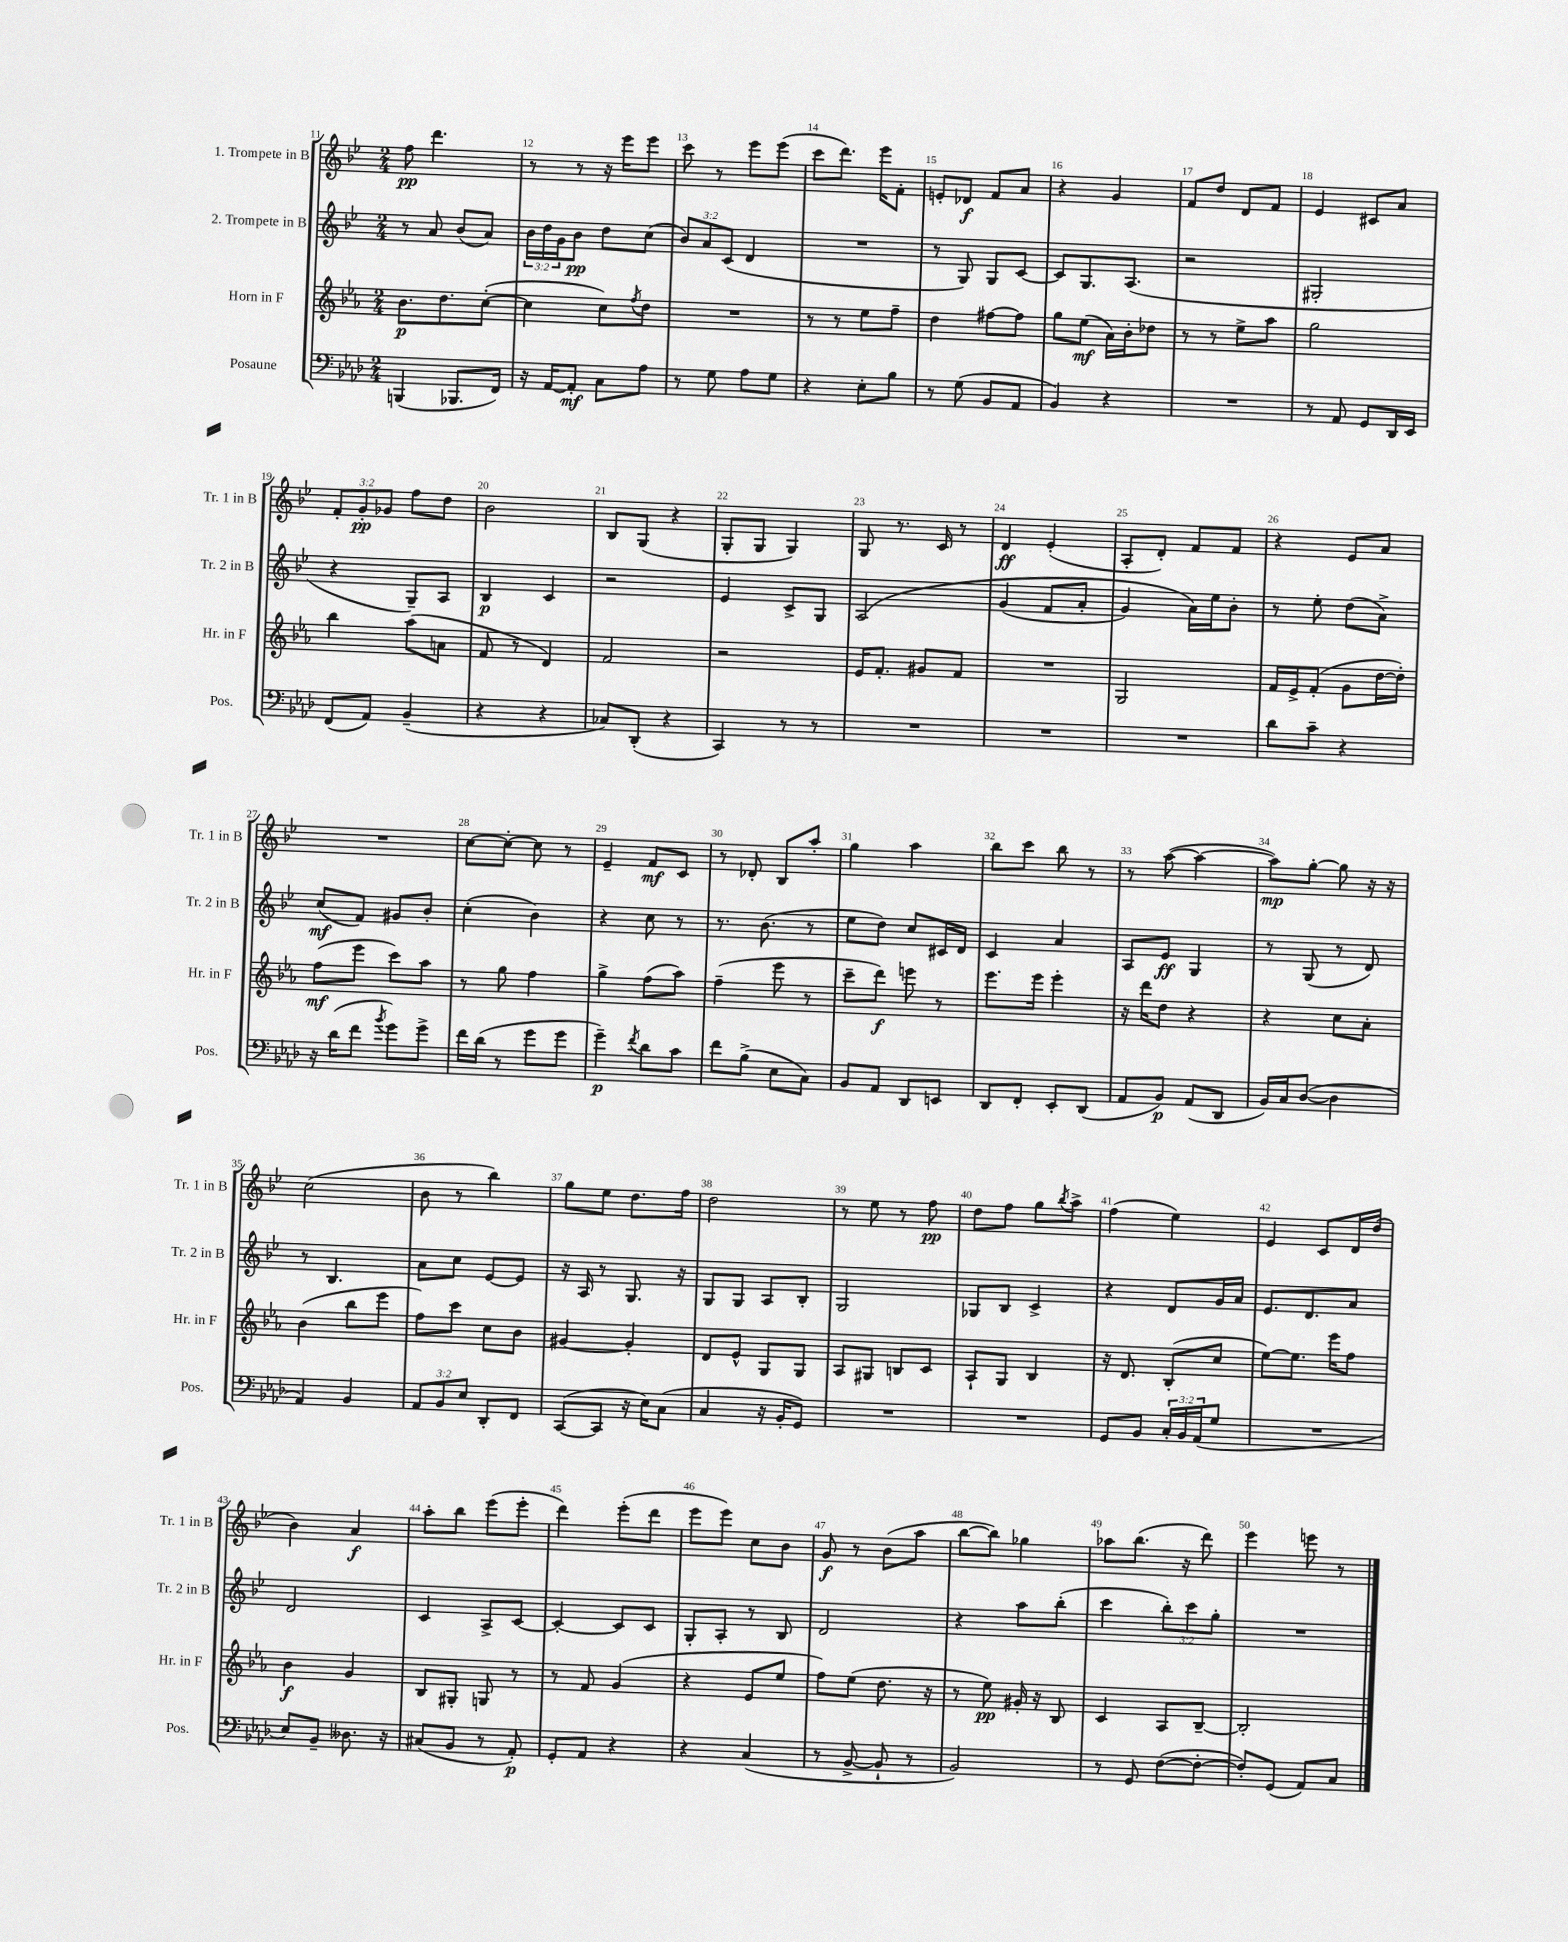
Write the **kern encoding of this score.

**kern	**kern	**kern	**kern
*staff4	*staff3	*staff2	*staff1
*clefF4	*clefG2	*clefG2	*clefG2
*k[b-e-a-d-]	*k[b-e-a-]	*k[b-e-]	*k[b-e-]
*M2/4	*M2/4	*M2/4	*M2/4
(4BBB	8.b-	8r	8ff
.	.	8a	4.ddd
.	8.dd	.	.
8.BBB-	.	(8b-	.
.	([8cc'	8a)	.
16FF)	.	.	.
=	=	=	=
16r	4cc]	24b-	8r
.	.	24dd	.
[16AA-	.	.	.
.	.	24g	.
8AA-']	.	8b-	8r
8C	8cc)	8dd	16r
.	.	.	16eee-
.	8qff	.	.
8A-	8dd	(8cc	8eee-
=	=	=	=
8r	2r	12b-)	8ccc
.	.	12a	.
8G	.	.	8r
.	.	(12c	.
8A-	.	4d	8eee-
8G	.	.	(8eee-
=	=	=	=
4r	8r	2r	8ccc
.	8r	.	8.ddd)
8E-'	8ee-	.	.
.	.	.	16eee-
8B-	8ff~	.	8f'
=	=	=	=
8r	4dd	8r	8e'
(8G	.	8G)	8d-
8BB-	[8ff#	8G	8f
8AA-	8ff#]	[8c	8a
=	=	=	=
4BB-)	8gg	8c]	4r
.	(8ee-	8.G	.
4r	16a-)	.	4g
.	16b-'	(8.A	.
.	8dd-	.	.
=	=	=	=
2r	8r	2r	8f
.	8r	.	8dd
.	8ee-^	.	8d
.	8aa-	.	8f
=	=	=	=
8r	2gg	2G#'	4e-
8AA-	.	.	.
8GG	.	.	8c#
16DD-	.	.	8a
16EE-	.	.	.
=	=	=	=
(8FF	4bb-	4r	12f'
.	.	.	12g'
8AA-)	.	.	.
.	.	.	12g-
(4BB-~	(8aa-	8G~)	8ff
.	8a	8A	8dd
=	=	=	=
4r	8f	4B-	2b-
.	8r	.	.
4r	4d)	4c	.
=	=	=	=
8C-)	2f	2r	8B-
(8DD-'	.	.	(8G
4r	.	.	4r
=	=	=	=
4CC)	2r	4e-	8G'
.	.	.	8G
8r	.	8c^	4G)
8r	.	8G	.
=	=	=	=
2r	16e-	&(2A	8G
.	8.f'	.	.
.	.	.	8.r
.	8g#	.	.
.	.	.	16c
.	8f	.	8r
=	=	=	=
2r	2r	(4g	4d
.	.	8f	(4e-'
.	.	8a'	.
=	=	=	=
2r	2G	4g)	8A'
.	.	.	8d')
.	.	16a&)	8f
.	.	16ee-	.
.	.	8b-'	8f
=	=	=	=
8d-	16f	8r	4r
.	16e-^	.	.
8c~	(8f'	8ee-'	.
4r	8g	(8dd	8e-
.	[16dd	8a^)	8a
.	16dd'])	.	.
=	=	=	=
16r	(8ff	(8cc	2r
(16d-	.	.	.
8f	8eee-	8f)	.
8qb-	.	.	.
8g)	8ccc)	8g#	.
8g^	8aa-	8b-'	.
=	=	=	=
16f	8r	(4cc'	[8cc
(16d-	.	.	.
8r	8gg	.	8cc'_
8g	4ff	4b-)	8cc]
8g	.	.	8r
=	=	=	=
4g~)	4gg^	4r	4e-~
8qf	.	.	.
8d-	(8ff	8cc	8f
8c	8aa-)	8r	8c
=	=	=	=
8f	(4ff~	8.r	8r
(8B-^	.	.	8d-'
.	.	(8.b-	.
8E-	8eee-	.	8B-
8C)	8r	8r	8aa'
=	=	=	=
8BB-	8ccc~	8ee-	4gg
8AA-	8ddd)	8dd)	.
8DD-	8eee	8cc	4aa
8EE	8r	16c#	.
.	.	16d	.
=	=	=	=
8DD-	8.eee-	4c	8bb-
8FF'	.	.	8ccc
.	16eee-	.	.
8EE-'	4eee-'	4a	8bb-
(8DD-	.	.	8r
=	=	=	=
8AA-	16r	8A	8r
.	16ddd	.	.
8BB-)	8dd	8e-	([8aa
(8AA-	4r	4G	4aa_
8DD-	.	.	.
=	=	=	=
16BB-)	4r	8r	8aa])
16C	.	.	.
([8D-	.	(8G	[8gg'
4D-]	8cc	8r	8gg]
.	8a-'	8d)	16r
.	.	.	16r
=	=	=	=
4AA-)	(4b-	8r	(2cc
.	.	4.B-	.
4BB-	8bb-	.	.
.	8eee-	.	.
=	=	=	=
12AA-	8ff)	8a	8b-
12BB-	.	.	.
.	8ccc	8cc	8r
12E-	.	.	.
8DD-'	8cc	[8e-	4bb-)
8FF	8b-	8e-]	.
=	=	=	=
([8CC	[4g#	16r	8gg
.	.	16A	.
8CC]	.	8r	8ee-
16r	4g#']	8.G	8.dd
16E-)	.	.	.
(8C	.	.	.
.	.	16r	16ff
=	=	=	=
4C	8d	8G	2dd
.	8e-^^	8G	.
16r	8G	8A	.
16BB-'	.	.	.
8GG)	8G	8B-'	.
=	=	=	=
2r	8A-	2G	8r
.	8G#	.	8ee-
.	8B	.	8r
.	8c	.	8ff
=	=	=	=
2r	8A-`	8G-	8dd
.	8G	8B-	8ff
.	4B-	4c^	8gg
.	.	.	8qbb-
.	.	.	8aa^
=	=	=	=
8GG	16r	4r	(4ff
.	8.d	.	.
8BB-	.	.	.
24C'	(8B-'	8d	4ee-)
24BB-	.	.	.
(24AA-	.	.	.
8G	8cc	16g	.
.	.	16a	.
=	=	=	=
2r	[8ee-)	8.e-	4e-
.	8.ee-]	.	.
.	.	8.d	.
.	.	.	8c
.	16eee-	.	.
.	8ff	8a	16d
.	.	.	(16dd
=	=	=	=
8E-)	4b-	2d	4b-)
8BB-~	.	.	.
8.D--	4g	.	4a
16r	.	.	.
=	=	=	=
(8C#	8B-	4c	8aa'
8BB-	8G#'	.	8bb-
8r	8G	8A^	(8eee-
8AA-')	8r	[8c	8eee-'
=	=	=	=
8GG'	8r	4c'_	4ddd)
8AA-	8f	.	.
4r	(4g	8c]	(8eee-'
.	.	8c	8ddd
=	=	=	=
4r	4r	8G'	8eee-
.	.	8A'	8eee-)
(4C	8e-	8r	8cc
.	8ee-	8B-	8b-
=	=	=	=
8r	8ff)	2d	8g
[8BB-^	(8ee-	.	8r
8BB-`]	8.dd	.	(8b-
8r	.	.	8aa
.	16r	.	.
=	=	=	=
2BB-)	8r	4r	[8bb-
.	8ee-)	.	8bb-])
.	16g#'	8aa	4gg-
.	16r	.	.
.	8B-	(8bb-'	.
=	=	=	=
8r	4c	4ccc	8aa-
8GG	.	.	(8.bb-
([8F	8A-	12bb-')	.
.	.	.	16r
.	.	12ccc	.
8F'_	[8B-~	.	8ddd)
.	.	12gg'	.
=	=	=	=
8F'])	2B-']	2r	4eee-
(8GG	.	.	.
8AA-)	.	.	8eee
8C	.	.	8r
==	==	==	==
*-	*-	*-	*-
